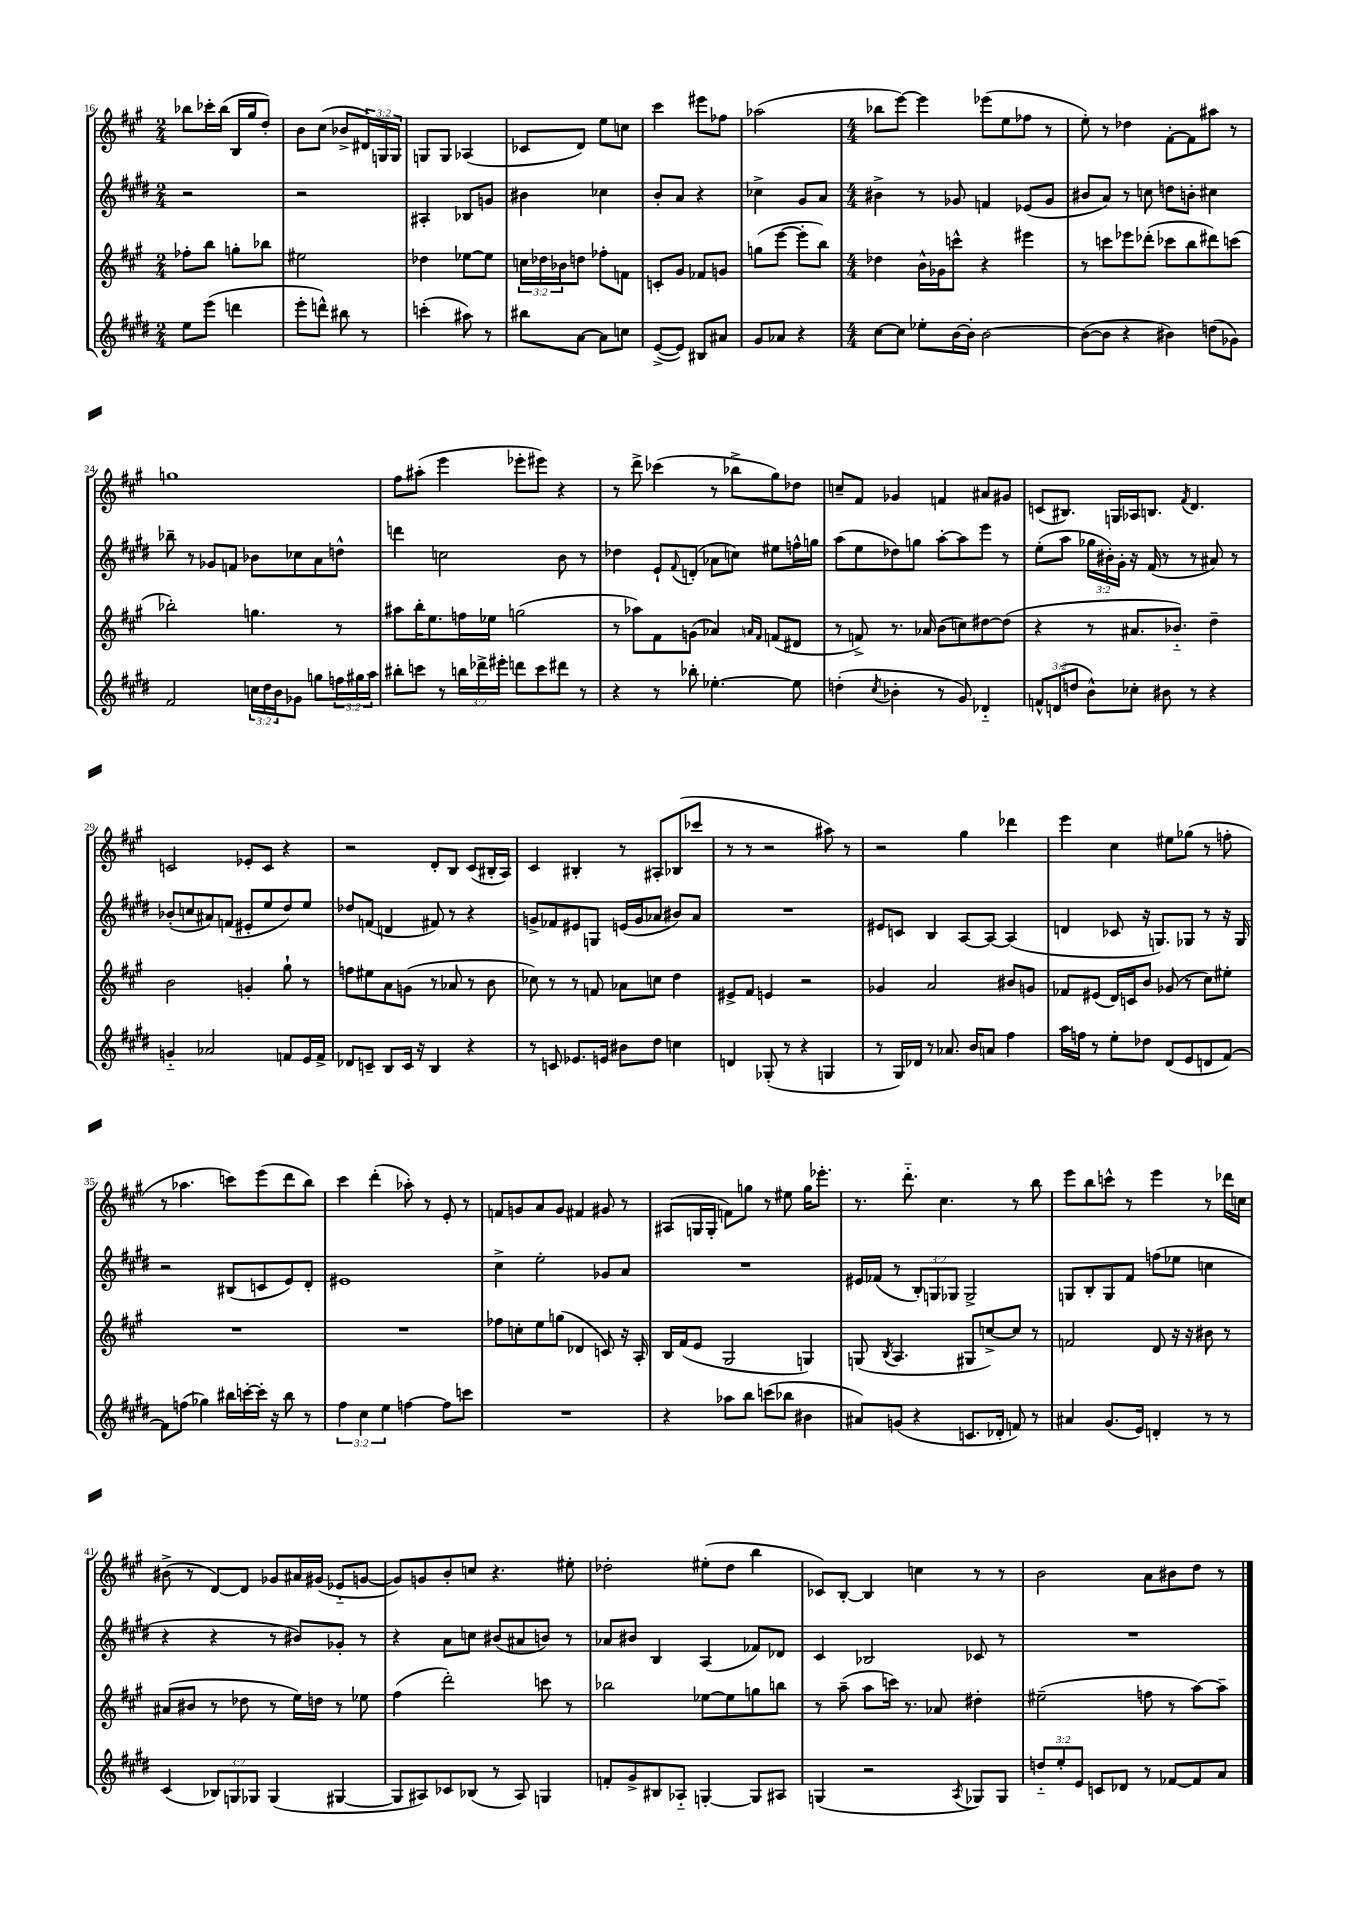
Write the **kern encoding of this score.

**kern	**kern	**kern	**kern
*part4	*part3	*part2	*part1
*staff4	*staff3	*staff2	*staff1
*clefG2	*clefG2	*clefG2	*clefG2
*k[f#c#g#d#]	*k[f#c#g#]	*k[f#c#g#d#]	*k[f#c#g#]
*M2/4	*M2/4	*M2/4	*M2/4
=16	=16	=16	=16
8ee\L	8ff-X'\L	2r	8bb-X\L
(8eee\J	8bb\J	.	16ccc-X'\L
.	.	.	(16bb-\JJ
4dddn\	8ggn'\L	.	16B/LL
.	.	.	16gg#/J
.	8bb-X\J	.	8dd'/J)
=17	=17	=17	=17
8eee'\L	2ee#X\	2r	8b\L
8dddn^^\J)	.	.	(8cc#\J
8bb#X\	.	.	8b-X^/L
8r	.	.	24d#X/L)
.	.	.	24Gn/
.	.	.	24G/JJ
=18	=18	=18	=18
(4cccn'\	4dd-X\	4A#X'/	8Gn/L
.	.	.	8G/J
8aa#X\)	[8ee-X\L	8B-X/L	(4A-X/
8r	8ee-\J]	8gn/J	.
=19	=19	=19	=19
8bb#X\L	24ccn\LL	4b#X\	8c-X/L
.	24dd-X\	.	.
.	24b-X\J	.	.
[8a\J	8ddn\J	.	8d/J)
8a\L]	8ff-X'\L	4cc-X\	8ee\L
8ccn\J	8fn\J	.	8ccn\J
=20	=20	=20	=20
([8e^/L	8cn'/L	8b'/L	4ccc#\
8e/J])	8g#/J	8a/J	.
8B#X/L	8f-X/L	4r	8eee#X\L
8a#X/J	8gn/J	.	8ff-X\J
=21	=21	=21	=21
8g#/L	(8ggn\L	4cc-X^\	(2aa-X\
8a-X/J	[8eee\J	.	.
4r	8eee'\L]	8g#/L	.
.	8bb\J)	8a/J	.
=22	=22	=22	=22
*M4/4	*M4/4	*M4/4	*M4/4
[8cc#\L	4dd-X\	4b#X^\	8bb-X\L
8cc#\J]	.	.	[8eee\J)
8ee-X'\L	16b^^\LL	8r	4eee\]
.	16g-X\J	.	.
[16b\L	8cccn^^\J	8g-X/	.
16b'\JJ]	.	.	.
[2b\	4r	4fn/	(8eee-X\L
.	.	.	8ee\
.	4eee#X\	(8e-X/L	8ff-X\J
.	.	8g-/J	8r
=23	=23	=23	=23
(8b\L_	8r	8b#X/L	8ee'\)
8b\J]	8cccn\L	8a/J)	8r
4r	8eee-X\	8r	4dd-X\
.	(8ddd-X'\J	8ccn\	.
4b#X\)	8ccc-X\L	8ddn\L	[8f#'\L
.	8bb\	8bn'\J	8f#\]
(8ddn\L	8ddd#X\)	4cc#X\	8aa#X\J
8g-X\J)	(8cccn\J	.	8r
!!LO:LB:g=z
=24	=24	=24	=24
2f#/	2bb-X'\)	8bb-X~\	1ggn
.	.	8r	.
.	.	8g-X/L	.
.	.	8fn/J	.
24ccn\LL	4.ggn\	8b-X\L	.
24dd#\	.	.	.
24b\J	.	.	.
8g-X\J	.	8cc-X\	.
8ggn\L	.	8a\	.
24ffn\L	8r	8ddn^^\J	.
24gg#X\	.	.	.
24aa\JJ	.	.	.
=25	=25	=25	=25
8bb#X'\L	8aa#X\L	4dddn\	8ff#\L
8cccn\J	16bb'\K	.	(8aa#X'\J
.	8.ee\	.	.
8r	.	2ccn\	4eee\
24bbn\LL	16ffn\L	.	.
24ddd-X^\	.	.	.
.	16ee-X\JJ	.	.
24eee#X'\JJ	.	.	.
8dddn\L	(2ggn\	.	8eee-X'\L
8ccc\	.	.	8eee#X\J)
8ddd#X\J	.	8b\	4r
8r	.	8r	.
=26	=26	=26	=26
4r	8r	4dd-X\	8r
.	8aa-X\L)	.	8ddd^\
8r	8f#\	8e`/L	(4ccc-X\
.	.	8qqf#/	.
8bb-X'\	(8gn\J	(8dn'/J	.
[4.ee-X'\	4a-X/)	8a-X\L	8r
.	.	8ccn\J)	8bb-X^\L
.	16qqan/LL	.	.
.	16qqf#/JJ	.	.
.	(8fn/L	8ee#X\L	8gg#\)
8ee-\]	8d#X/J	16ffn^^\L	8dd-X\J
.	.	16ggn\JJ	.
=27	=27	=27	=27
(4ddn'\	8r	(8aa\L	8ccn~/L
.	8fn^/)	8ee\	8f#/J
8qcc#/	.	.	.
4b-X'\	8.r	8dd-X\)	4g-X/
.	.	8ggn\J	.
.	16a-X/	.	.
8r	(8b\L	[8aa'\L	4fn/
8g#/)	8ccn\)	8aa\]	.
4d-X/	[8dd#X\	8eee\J	8a#X/L
.	(8dd#\J]	8r	8g#X/J
=28	=28	=28	=28
12fn^^/L	4r	(8ee'\L	(8cn/L
(12dn/	.	.	.
.	.	8aa\J	8.B#X/J)
12ddn/J	.	.	.
8b^^\L)	8r	24gg-X\LL	.
.	.	24b#X'\)	.
.	.	.	16Gn/LL
.	.	24g#'\JJ	.
8cc-X'\J	8.a#X/L	16r	16A-X/J
.	.	(16f#/	8.Bn/J
8b#X\	.	8r	.
.	8.b-X/J)	.	.
.	.	.	8qf#/
8r	.	8r	4.d/
4r	4dd~\	8a#X/)	.
.	.	8r	.
!!LO:LB:g=z
=29	=29	=29	=29
4gn/	2b\	(8b-X'/L	2cn/
.	.	8ccn/	.
2a-X/	.	8a#X/)	.
.	.	(8fn/J	.
.	4gn'/	8e#X'/L	8e-X'/L
.	.	8ee/	8c/J
8fn/L	8gg#`\	8dd#/)	4r
16e/L	8r	8ee/J	.
16f^/JJ	.	.	.
=30	=30	=30	=30
8d-X/L	8ffn\L	8dd-X/L	2r
8cn~/J	8ee#X\	(8fn/J	.
8B/L	8a\	4dn/	.
16c/Jk	(8gn\J	.	.
16r	.	.	.
4B/	8r	8f#X/)	8d'/L
.	8a-X/	8r	8B/J
4r	8r	4r	(8c#/L
.	8b\	.	16B#X'/L
.	.	.	16A/JJ)
=31	=31	=31	=31
8r	8cc-X\)	8gn^/L	4c#/
8cn/	8r	8f-X/	.
8.e-X/L	8r	8e#X/	4B#X'/
.	8fn/	8Gn/J	.
16en/Jk	.	.	.
8b#X\L	8a-X\L	(16en/LL	8r
.	.	16g/J	.
8dd#\J	8ccn\J	8a-X/J	8A#X'/L
4ccn\	4dd\	8b#X/L)	(8B-X/
.	.	8a-/J	8ccc-X/J
=32	=32	=32	=32
4dn/	8e#X^/L	1r	8r
.	8f#/J	.	8r
(8G-X'/	4en/	.	2r
8r	.	.	.
4r	2r	.	.
4Gn/	.	.	8aa#X\)
.	.	.	8r
=33	=33	=33	=33
8r	4g-X/	8e#X/L	2r
16G#/LL)	.	8cn/J	.
16d-X/JJ	.	.	.
8r	2a/	4B/	.
8.a-X/	.	.	.
.	.	[8A/L	4gg#\
16b/KL	.	.	.
8an/J	.	8A/J_	.
4ff#\	8b#X/L	(4A/]	4ddd-X\
.	8gn/J	.	.
=34	=34	=34	=34
16aa\LL	8f-X/L	4dn/	4eee\
16ffn\JJ	.	.	.
8r	(8e#X/J	.	.
8ee'\L	16d/LL)	8c-X/	4cc#\
.	16cn/J	.	.
8dd-X\J	8b/J	16r	.
.	.	8.Gn/L)	.
(8d#/L	(8g-X/	.	8ee#X\L
8e/	8r	8G-X/J	(8gg-X\J
8dn/	8cc#\L)	8r	8r
[8f#/J)	8ee#X'\J	16r	8ffn'\
.	.	16G-/	.
!!LO:LB:g=z
=35	=35	=35	=35
8f#\L]	1r	2r	8r
(8ffn\J	.	.	4.aa-X\
4gg-X\)	.	.	.
16bb#X\LL	.	(8B#X/L	8cccn\L)
[16cccn'\	.	.	.
16ccc'\JJ]	.	8cn/	(8eee\
16r	.	.	.
8bb#\	.	8e/)	8ddd\
8r	.	8d#'/J	8bb\J)
=36	=36	=36	=36
6ff#\	1r	1e#X	4ccc#\
6cc#\	.	.	.
.	.	.	(4ddd'\
6ee\	.	.	.
[4ffn\	.	.	8aa-X'\)
.	.	.	8r
8ff\L]	.	.	8e'/
8cccn\J	.	.	8r
=37	=37	=37	=37
1r	8ff-X\L	4cc#^\	8fn/L
.	8ccn'\	.	8gn/
.	8ee\	2ee'\	8a/
.	(8ggn\J	.	8g/J
.	4d-X/	.	4f#X/
.	8cn/)	8g-X/L	8g#X/
.	16r	8a/J	8r
.	16A'/	.	.
=38	=38	=38	=38
4r	16B/LL	1r	(8A#X/L
.	(16f#/J	.	.
.	8e/J	.	16Gn/L
.	.	.	16G'/JJ
8aa-X\L	2G#/	.	8fn\L)
8bb\J	.	.	8ggn\J
(8cccn\L	.	.	8r
8bb-X\J	.	.	8ee#X\
4b#X\	4Gn/)	.	16gg\KL
.	.	.	8.eee-X'\J
=39	=39	=39	=39
8a#X/L)	(8Gn/	16e#X/LL	8.r
.	.	(16f-X/JJ	.
.	8qB/	.	.
(8gn/J	4.A/	8r	.
.	.	.	8.ddd\
4r	.	12B'/L)	.
.	.	12Gn/	.
.	.	.	4.cc#\
.	.	12G-X/J	.
8.cn/L	8G#X/L	2G-^/	.
.	[8ccn^/)	.	.
16d-X'/Jk	.	.	.
8fn/)	8cc/J]	.	8r
8r	8r	.	8bb\
=40	=40	=40	=40
4a#X/	2fn/	8Gn/L	8eee\L
.	.	8B'/	8bb\
(8.g#/L	.	8G/	8cccn^^\J
.	.	8f#/J	8r
16e/Jk)	.	.	.
4dn'/	8d/	(8ffn\L	4eee\
.	16r	8ee-X\J	.
.	16r	.	.
8r	8b#X\	4ccn\	8r
8r	8r	.	16ddd-X\LL
.	.	.	16ccn\JJ
!!LO:LB:g=z
=41	=41	=41	=41
(4c#/	(8a#X/L	4r	(8b#X^\
.	8b#X/J	.	8r
12B-X/L)	8r	4r	[8d/L)
12Gn/	.	.	.
.	8dd-X\	.	8d/J]
12G-X/J	.	.	.
(4G-/	8r	8r	8g-X/L
.	16ee\LL)	8b#X/L)	16a#X/L
.	16ddn\JJ	.	(16g#X/JJ
[4G#X/	8r	8g-X'/J	8e-X/L
.	8ee-X\	8r	[8gn/J
=42	=42	=42	=42
8G#/L]	(4ff#\	4r	8g/L])
8A#X/)	.	.	8gn/
8c-X/	2ddd'\)	8a\L	8b'/
(8B-X/J	.	8ccn\J	8ccn/J
8r	.	(8b#X/L	4.r
8A#/)	.	8a#X/	.
4Gn/	8cccn\	8bn/J)	.
.	8r	8r	8ee#X'\
=43	=43	=43	=43
8fn'/L	2bb-X\	8a-X/L	2dd-X'\
8g#^/	.	8b#X/J	.
8B#X/	.	4B/	.
8A-X/J	.	.	.
[4Gn'/	[8ee-X\L	(4A/	(8ee#X'\L
.	8ee-\]	.	8dd-\J
8G/L]	8ggn\	8f-X/L)	4bb\
8A#X/J	8bbn\J	8d-X/J	.
=44	=44	=44	=44
(4Gn/	8r	4c#/	8c-X/L)
.	(8aa~\	.	[8B'/J
2r	8aa\L	2B-X/	4B/]
.	16cccn\Jk)	.	.
.	8.r	.	.
.	.	.	4ccn\
.	8a-X/	.	.
8qA/	.	.	.
8G-X/L)	4dd#X'\	8c-X/	8r
8G-/J	.	8r	8r
=45	=45	=45	=45
12ddn/L	(2ee#X~\	1r	2b\
12ee'/	.	.	.
12e/J	.	.	.
8cn/L	.	.	.
8d-X/J	.	.	.
8r	8ffn\	.	8a\L
[8f-X/L	8r	.	8b#X\
8f-/]	[8aa\L)	.	8dd\J
8a/J	8aa~\J]	.	8r
==	==	==	==
*-	*-	*-	*-
